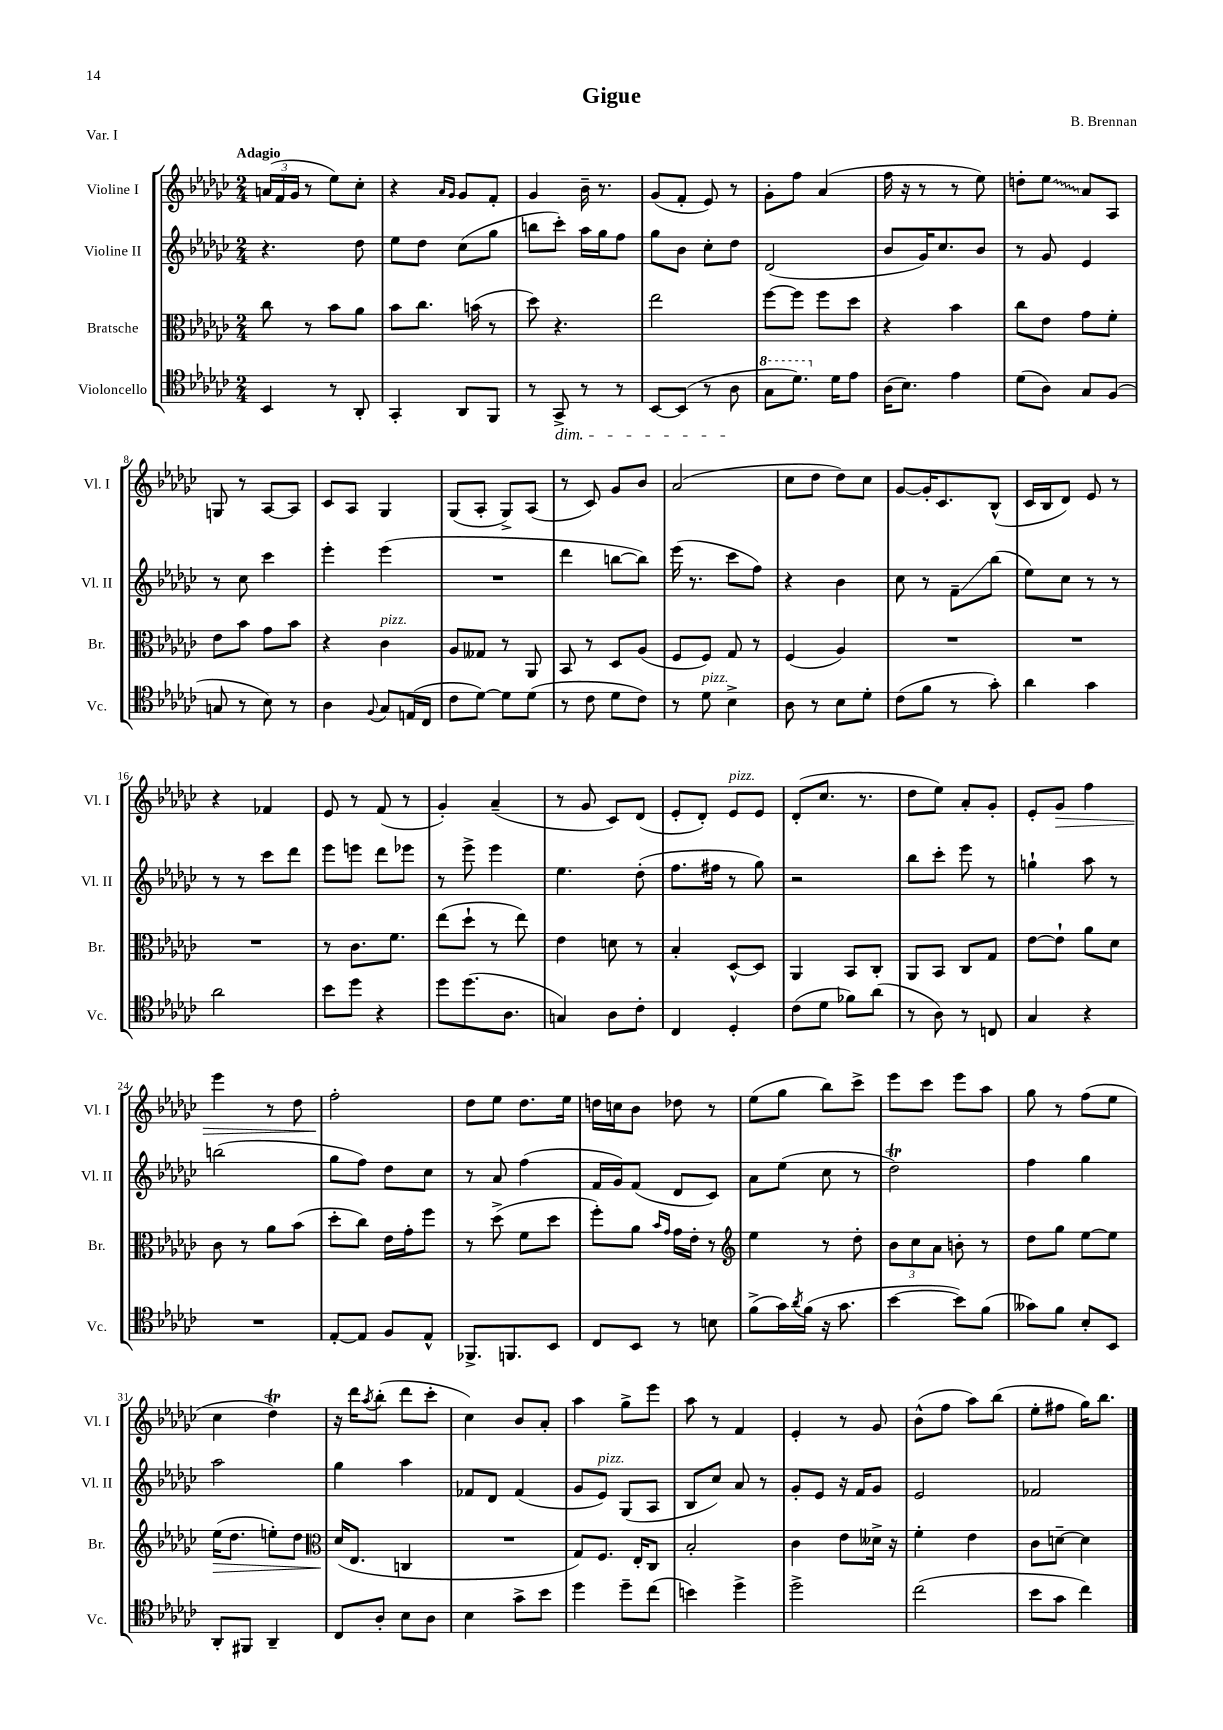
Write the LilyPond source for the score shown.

\header { title = "Gigue" composer = "B. Brennan" piece = "Var. I" }
<<
\new StaffGroup <<
\new Staff = "s0" \with { instrumentName = "Violine I" shortInstrumentName = "Vl. I" } {
    \clef treble \key ges \major \numericTimeSignature \time 2/4 \tempo "Adagio"
    \tuplet 3/2 { a'16( f'16 ges'16 } r8 ees''8) ces''8-. |
    r4 \grace { aes'16 ges'16 } ges'8 f'8-. |
    ges'4 bes'16-- r8. |
    ges'8( f'8-. ees'8) r8 |
    ges'8-. f''8 aes'4( |
    f''16 r16 r8 r8 ees''8) |
    d''8-. \once \override Glissando.style = #'zigzag ees''8\glissando aes'8 aes8 |
    g8 r8 aes8~ aes8 |
    ces'8 aes8 ges4 |
    ges8( aes8-. ges8->) aes8( |
    r8 ces'8) ges'8 bes'8 |
    aes'2( |
    ces''8 des''8 des''8) ces''8 |
    ges'8~ ges'16-. ces'8. bes8-^( |
    ces'16 bes16 des'8) ees'8 r8 |
    r4 fes'4 |
    ees'8 r8 f'8( r8 |
    ges'4-.) aes'4--( |
    r8 ges'8 ces'8) des'8( |
    ees'8-. des'8-.) ees'8^\markup { \italic "pizz." } ees'8 |
    des'8-.( ces''8. r8. |
    des''8 ees''8) aes'8-. ges'8-. |
    ees'8-. ges'8\> f''4 |
    ees'''4 r8 des''8 |
    f''2-.\! |
    des''8 ees''8 des''8. ees''16 |
    d''16 c''16 bes'8 des''8 r8 |
    ees''8( ges''8 bes''8) ces'''8-> |
    ees'''8 ces'''8 ees'''8 aes''8 |
    ges''8 r8 f''8( ees''8 |
    ces''4 des''4\trill) |
    r16 des'''16 \acciaccatura { aes''8 } bes''8-.( des'''8 ces'''8-. |
    ces''4) bes'8 aes'8-. |
    aes''4 ges''8-> ees'''8 |
    aes''8 r8 f'4 |
    ees'4-. r8 ges'8 |
    bes'8-^( f''8 aes''8) bes''8( |
    ees''8-. fis''8 ges''16) bes''8. \bar "|." |
}
\new Staff = "s1" \with { instrumentName = "Violine II" shortInstrumentName = "Vl. II" } {
    \clef treble \key ges \major \numericTimeSignature \time 2/4
    r4. des''8 |
    ees''8 des''8 ces''8( ges''8 |
    b''8 ces'''8-.) aes''16 ges''16 f''8 |
    ges''8 bes'8 ces''8-. des''8 |
    des'2( |
    bes'8 ges'16) ces''8. bes'8 |
    r8 ges'8 ees'4 |
    r8 ces''8 ces'''4 |
    ees'''4-. ees'''4( |
    R2 |
    des'''4 b''8~ b''8) |
    ees'''16( r8. ces'''8 f''8) |
    r4 bes'4 |
    ces''8 r8 f'8--\glissando bes''8( |
    ees''8) ces''8 r8 r8 |
    r8 r8 ces'''8 des'''8 |
    ees'''8 e'''8 des'''8 ees'''8 |
    r8 ees'''8-> ees'''4 |
    ees''4. des''8-.( |
    f''8. fis''16 r8 ges''8) |
    r2 |
    bes''8 ces'''8-. ees'''8 r8 |
    g''4-! aes''8 r8 |
    b''2( |
    ges''8 f''8) des''8 ces''8 |
    r8 aes'8 f''4( |
    f'16 ges'16) f'8( des'8 ces'8) |
    aes'8 ees''8( ces''8 r8 |
    des''2\trill) |
    f''4 ges''4 |
    aes''2 |
    ges''4 aes''4 |
    fes'8 des'8 fes'4( |
    ges'8 ees'8^\markup { \italic "pizz." }) ges8( aes8 |
    bes8 ces''8) aes'8 r8 |
    ges'8-. ees'8 r16 f'16 ges'8 |
    ees'2 |
    fes'2 \bar "|." |
}
\new Staff = "s2" \with { instrumentName = "Bratsche" shortInstrumentName = "Br." } {
    \clef alto \key ges \major \numericTimeSignature \time 2/4
    ces''8 r8 bes'8 aes'8 |
    bes'8 ces''8. b'16( r8 |
    des''8) r4. |
    ees''2 |
    f''8~ f''8 f''8 des''8 |
    r4 bes'4 |
    ces''8 ees'8 ges'8 f'8-. |
    ees'8 bes'8 ges'8 bes'8 |
    r4 ces'4^\markup { \italic "pizz." } |
    aes8 geses8 r8 aes,8 |
    bes,8 r8 des8 aes8( |
    f8 f8) ges8 r8 |
    f4( aes4) |
    R2 |
    R2 |
    R2 |
    r8 ces'8. f'8. |
    ees''8( des''8-! r8 ees''8) |
    ees'4 d'8 r8 |
    bes4-. des8~-^ des8 |
    aes,4 bes,8 ces8-. |
    aes,8 bes,8 ces8 ges8 |
    ees'8~ ees'8-! aes'8 des'8 |
    ces'8 r8 aes'8 bes'8( |
    des''8-. ces''8) ees'16 ges'16-. f''8 |
    r8 des''8->( f'8 des''8 |
    f''8-.) aes'8 \grace { bes'16 ges'16 } ges'16 ees'16-. r8 |
    \clef treble ees''4 r8 des''8-. |
    \tuplet 3/2 { bes'8 ces''8 aes'8 } b'8-. r8 |
    des''8 ges''8 ees''8~ ees''8 |
    ees''16\>( des''8. e''8-.) des''8 |
    \clef alto des'16\!( ees8. c4 |
    R2 |
    ges8) f8. ees16-. ces8 |
    bes2-. |
    ces'4 ees'8 deses'16-> r16 |
    f'4-. ees'4 |
    ces'8 d'8~-- d'4 \bar "|." |
}
\new Staff = "s3" \with { instrumentName = "Violoncello" shortInstrumentName = "Vc." } {
    \clef tenor \key ges \major \numericTimeSignature \time 2/4
    bes,4 r8 aes,8-. |
    ges,4-. aes,8 f,8 |
    r8 ges,8->\dim r8 r8 |
    bes,8~ bes,8( r8 aes8\! |
    \ottava #1 ges'8 des''8.) \ottava #0 des'16 ees'8 |
    aes16( bes8.) ees'4 |
    des'8( aes8) ges8 f8( |
    g8 r8 bes8) r8 |
    aes4 \appoggiatura { f8 } ges8 e16( ces16 |
    ces'8 des'8~) des'8 des'8( |
    r8 ces'8 des'8 ces'8) |
    r8 des'8^\markup { \italic "pizz." } bes4-> |
    aes8 r8 bes8 des'8-. |
    ces'8( f'8 r8 ges'8-.) |
    aes'4 ges'4 |
    aes'2 |
    bes'8 des''8 r4 |
    des''8 des''8.( aes8. |
    g4) aes8 ces'8-. |
    ces4 des4-. |
    ces'8( des'8 fes'8) aes'8( |
    r8 aes8) r8 c8 |
    ges4 r4 |
    R2 |
    ees8~-. ees8 f8 ees8-^ |
    fes,8.-> f,8. bes,8 |
    ces8 bes,8 r8 b8 |
    f'8->( ges'16) \acciaccatura { aes'8 } f'16( r16 ges'8. |
    bes'4~ bes'8) f'8( |
    geses'8) f'8 bes8-. bes,8 |
    aes,8-. fis,8 aes,4-- |
    ces8 aes8-. bes8 aes8 |
    bes4 ges'8-> bes'8 |
    des''4 des''8-- ces''8( |
    b'4) des''4-> |
    des''2-> |
    ces''2( |
    bes'8 ges'8 ces''4) \bar "|." |
}
>>
>>
